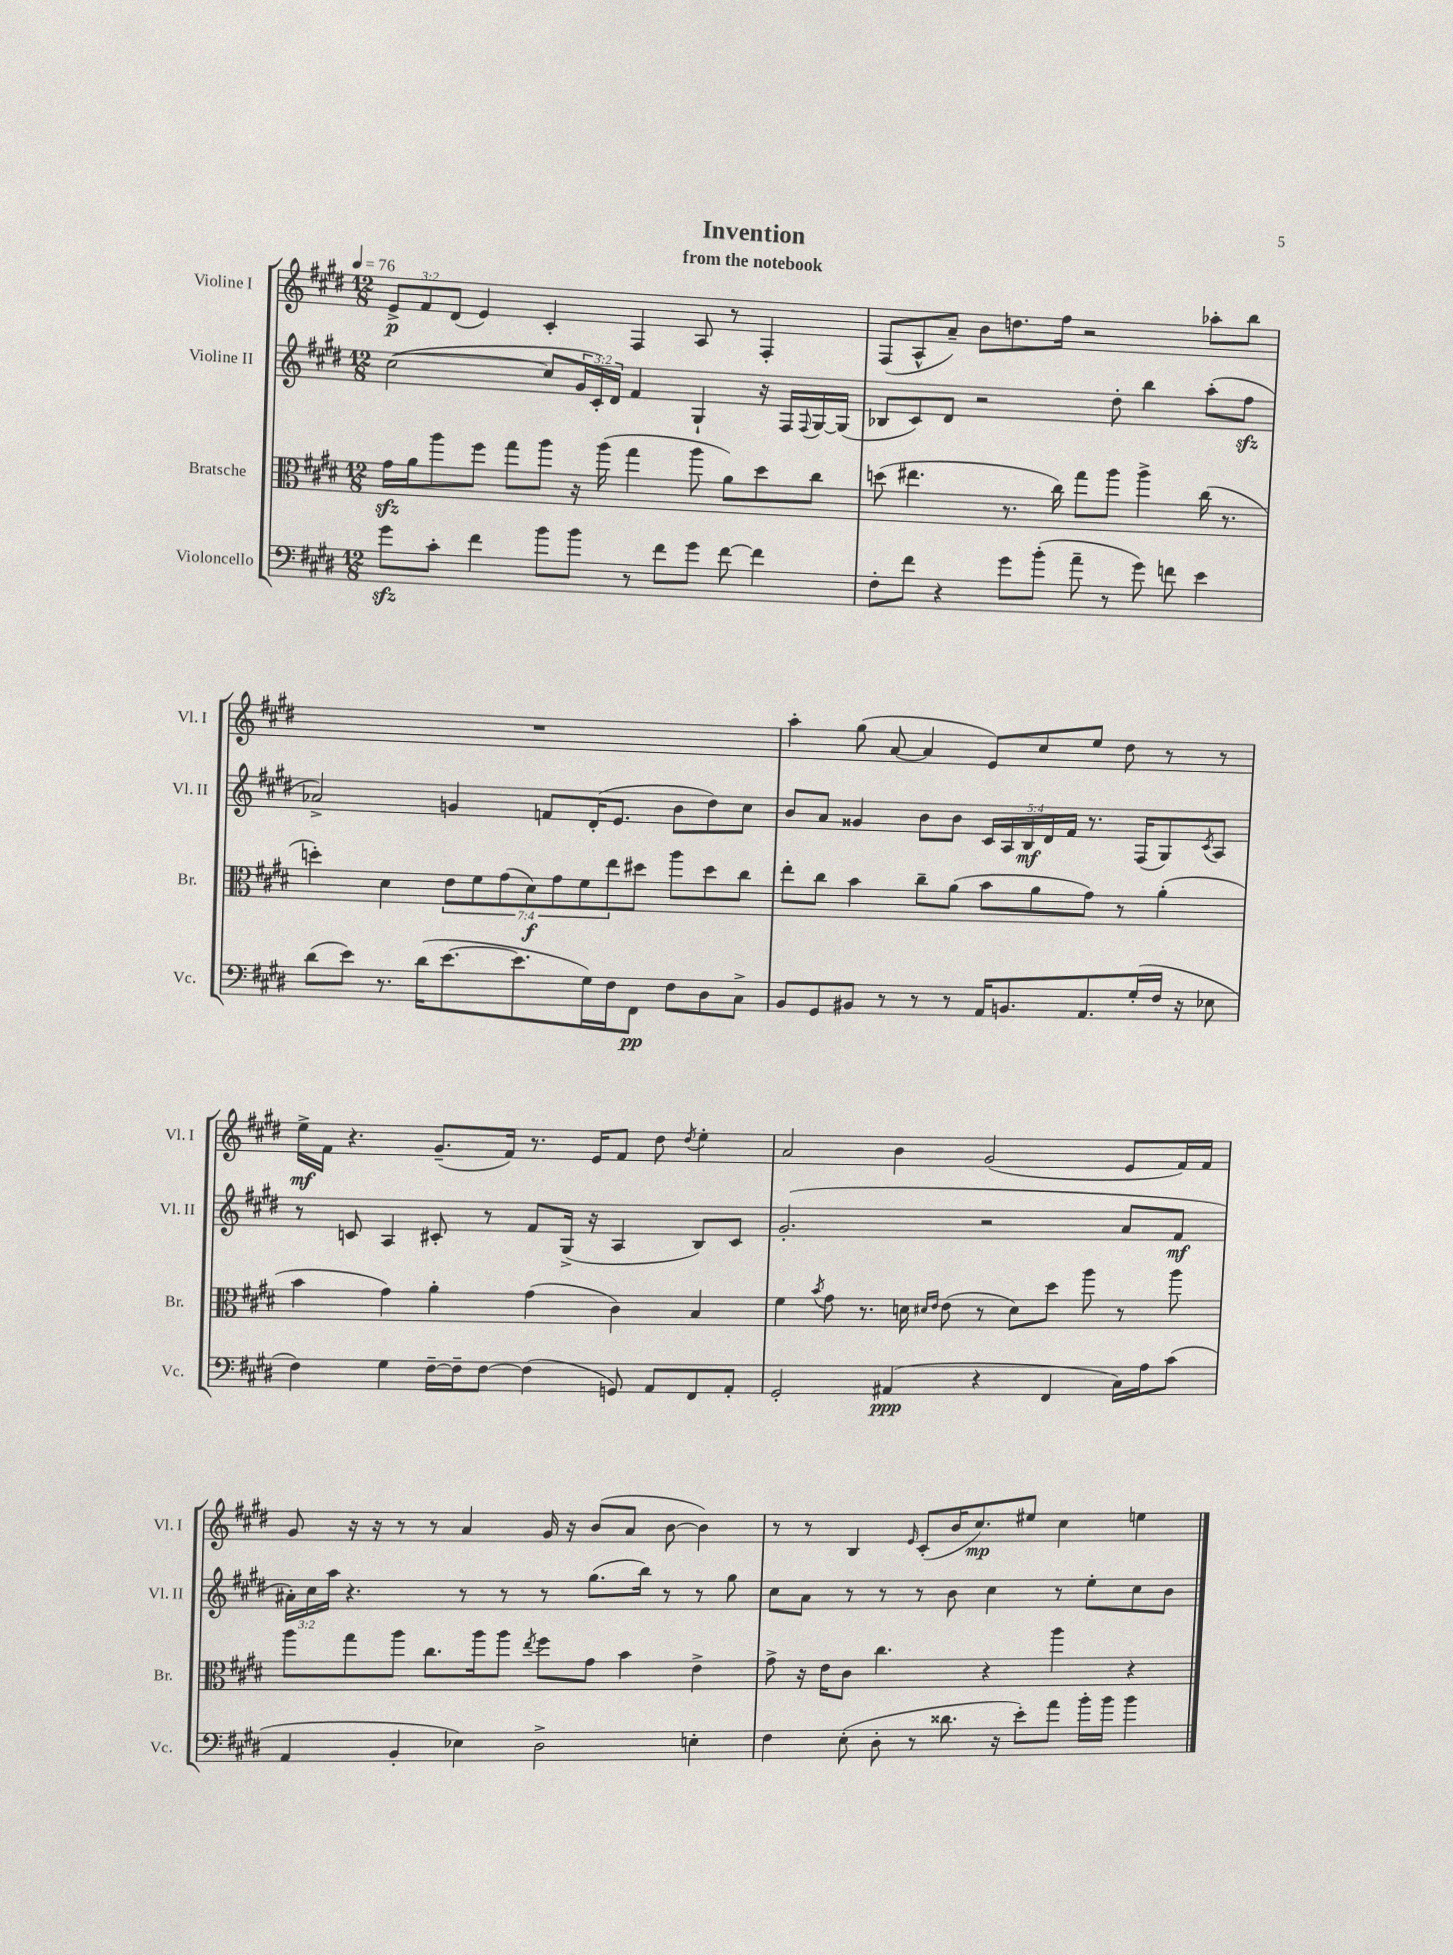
\header { title = "Invention" subtitle = "from the notebook" }
<<
\new StaffGroup <<
\new Staff = "s0" \with { instrumentName = "Violine I" shortInstrumentName = "Vl. I" } {
    \clef treble \key e \major \numericTimeSignature \time 12/8 \override Staff.TupletNumber.text = #tuplet-number::calc-fraction-text \tempo 4 = 76
    \tuplet 3/2 { e'8->\p fis'8 dis'8( } e'4) cis'4-. fis4 a8 r8 fis4-. |
    fis8( a8-^ a'8--) b'8 d''8. fis''16 r2 aes''8-. b''8 |
    R1. |
    a''4-. gis''8( a'8~ a'4 e'8) cis''8 e''8 dis''8 r8 r8 |
    e''16->\mf fis'16 r4. gis'8.--( fis'16) r8. e'16 fis'8 dis''8 \acciaccatura { dis''8 } e''4-. |
    a'2 b'4 gis'2( e'8 fis'16) fis'16 |
    gis'8 r16 r16 r8 r8 a'4 gis'16 r16 b'8( a'8 b'8~ b'4) |
    r8 r8 b4 \grace { e'16 } cis'8-.( b'16 cis''8.\mp) eis''8 cis''4 e''4 \bar "|." |
}
\new Staff = "s1" \with { instrumentName = "Violine II" shortInstrumentName = "Vl. II" } {
    \clef treble \key e \major \numericTimeSignature \time 12/8 \override Staff.TupletNumber.text = #tuplet-number::calc-fraction-text
    cis''2~( cis''8 \tuplet 3/2 { gis'16 cis'16-.) dis'16 } fis'4 gis4-! r16 fis16 \appoggiatura { fis8 } gis16~ gis16( |
    bes8 cis'8) dis'8 r2 dis''8-. b''4 a''8-.( fis''8\sfz |
    aes'2->) g'4 f'8 dis'16-.( e'8. b'8 dis''8) cis''8 |
    b'8 a'8 gisis'4 b'8 b'8 \tuplet 5/4 { cis'16 a16 b16\mf dis'16 fis'16 } r8. fis16( gis8) \acciaccatura { cis'8 } a8 |
    r8 c'8 a4 cis'8-. r8 fis'8 gis16->( r16 a4 b8) cis'8 |
    gis'2.-.( r2 a'8 fis'8\mf |
    \tuplet 3/2 { ais'16-.) cis''16 a''16 } r4. r8 r8 r8 gis''8.( b''16) r8 r8 gis''8 |
    cis''8 a'8 r8 r8 r8 b'8 cis''4 r8 e''8-. cis''8 b'8 \bar "|." |
}
\new Staff = "s2" \with { instrumentName = "Bratsche" shortInstrumentName = "Br." } {
    \clef alto \key e \major \numericTimeSignature \time 12/8 \override Staff.TupletNumber.text = #tuplet-number::calc-fraction-text
    gis'16\sfz a'16 a''8 fis''8 gis''8 a''8 r16 a''16( gis''4 a''8 a'8) dis''8 cis''8 |
    d''8( eis''4. r8. cis''16) gis''8 a''8 a''4-> cis''16( r8. |
    d''4-.) dis'4 \tuplet 7/4 { e'8 fis'8 gis'8( dis'8\f) gis'8 fis'8 e''8 } dis''8 a''8 dis''8 cis''8 |
    e''8-. cis''8 b'4 cis''8-- a'8( b'8 a'8 gis'8) r8 a'4-.( |
    b'4 gis'4) a'4-. gis'4( cis'4) b4 |
    fis'4 \acciaccatura { b'8 } gis'8 r8. d'16 \grace { dis'16 e'16 } e'8( r8 dis'8) dis''8 a''8 r8 a''8 |
    a''8 gis''8 a''8 cis''8. a''16 a''8 \acciaccatura { e''8 } fis''8 gis'8 b'4 e'4-> |
    gis'8-> r16 e'16 cis'8 cis''4. r4 a''4 r4 \bar "|." |
}
\new Staff = "s3" \with { instrumentName = "Violoncello" shortInstrumentName = "Vc." } {
    \clef bass \key e \major \numericTimeSignature \time 12/8
    gis'8\sfz cis'8-. fis'4 b'8 b'8 r8 fis'8 gis'8 fis'8~ fis'4 |
    fis8-. fis'8 r4 gis'8 b'8-.( a'8-- r8 gis'8) f'8 e'4 |
    dis'8( e'8) r8. dis'16( e'8.~ e'8. gis16) fis16 fis,8\pp fis8 dis8 cis8-> |
    b,8 gis,8 bis,8 r8 r8 r8 a,16 b,8. a,8. gis16-.( fis16 r16 ees8 |
    fis4) gis4 fis16~-- fis16-- fis8~ fis4( g,8) a,8 fis,8 a,8-. |
    gis,2-. ais,4\ppp( r4 fis,4 cis16) a16 cis'8( |
    a,4 b,4-. ees4) dis2-> e4-. |
    fis4 e8-.( dis8-. r8 disis'8. r16 e'8-.) a'8 b'16-. b'16 b'4 \bar "|." |
}
>>
>>
\layout { \context { \Score \remove "Bar_number_engraver" } }
